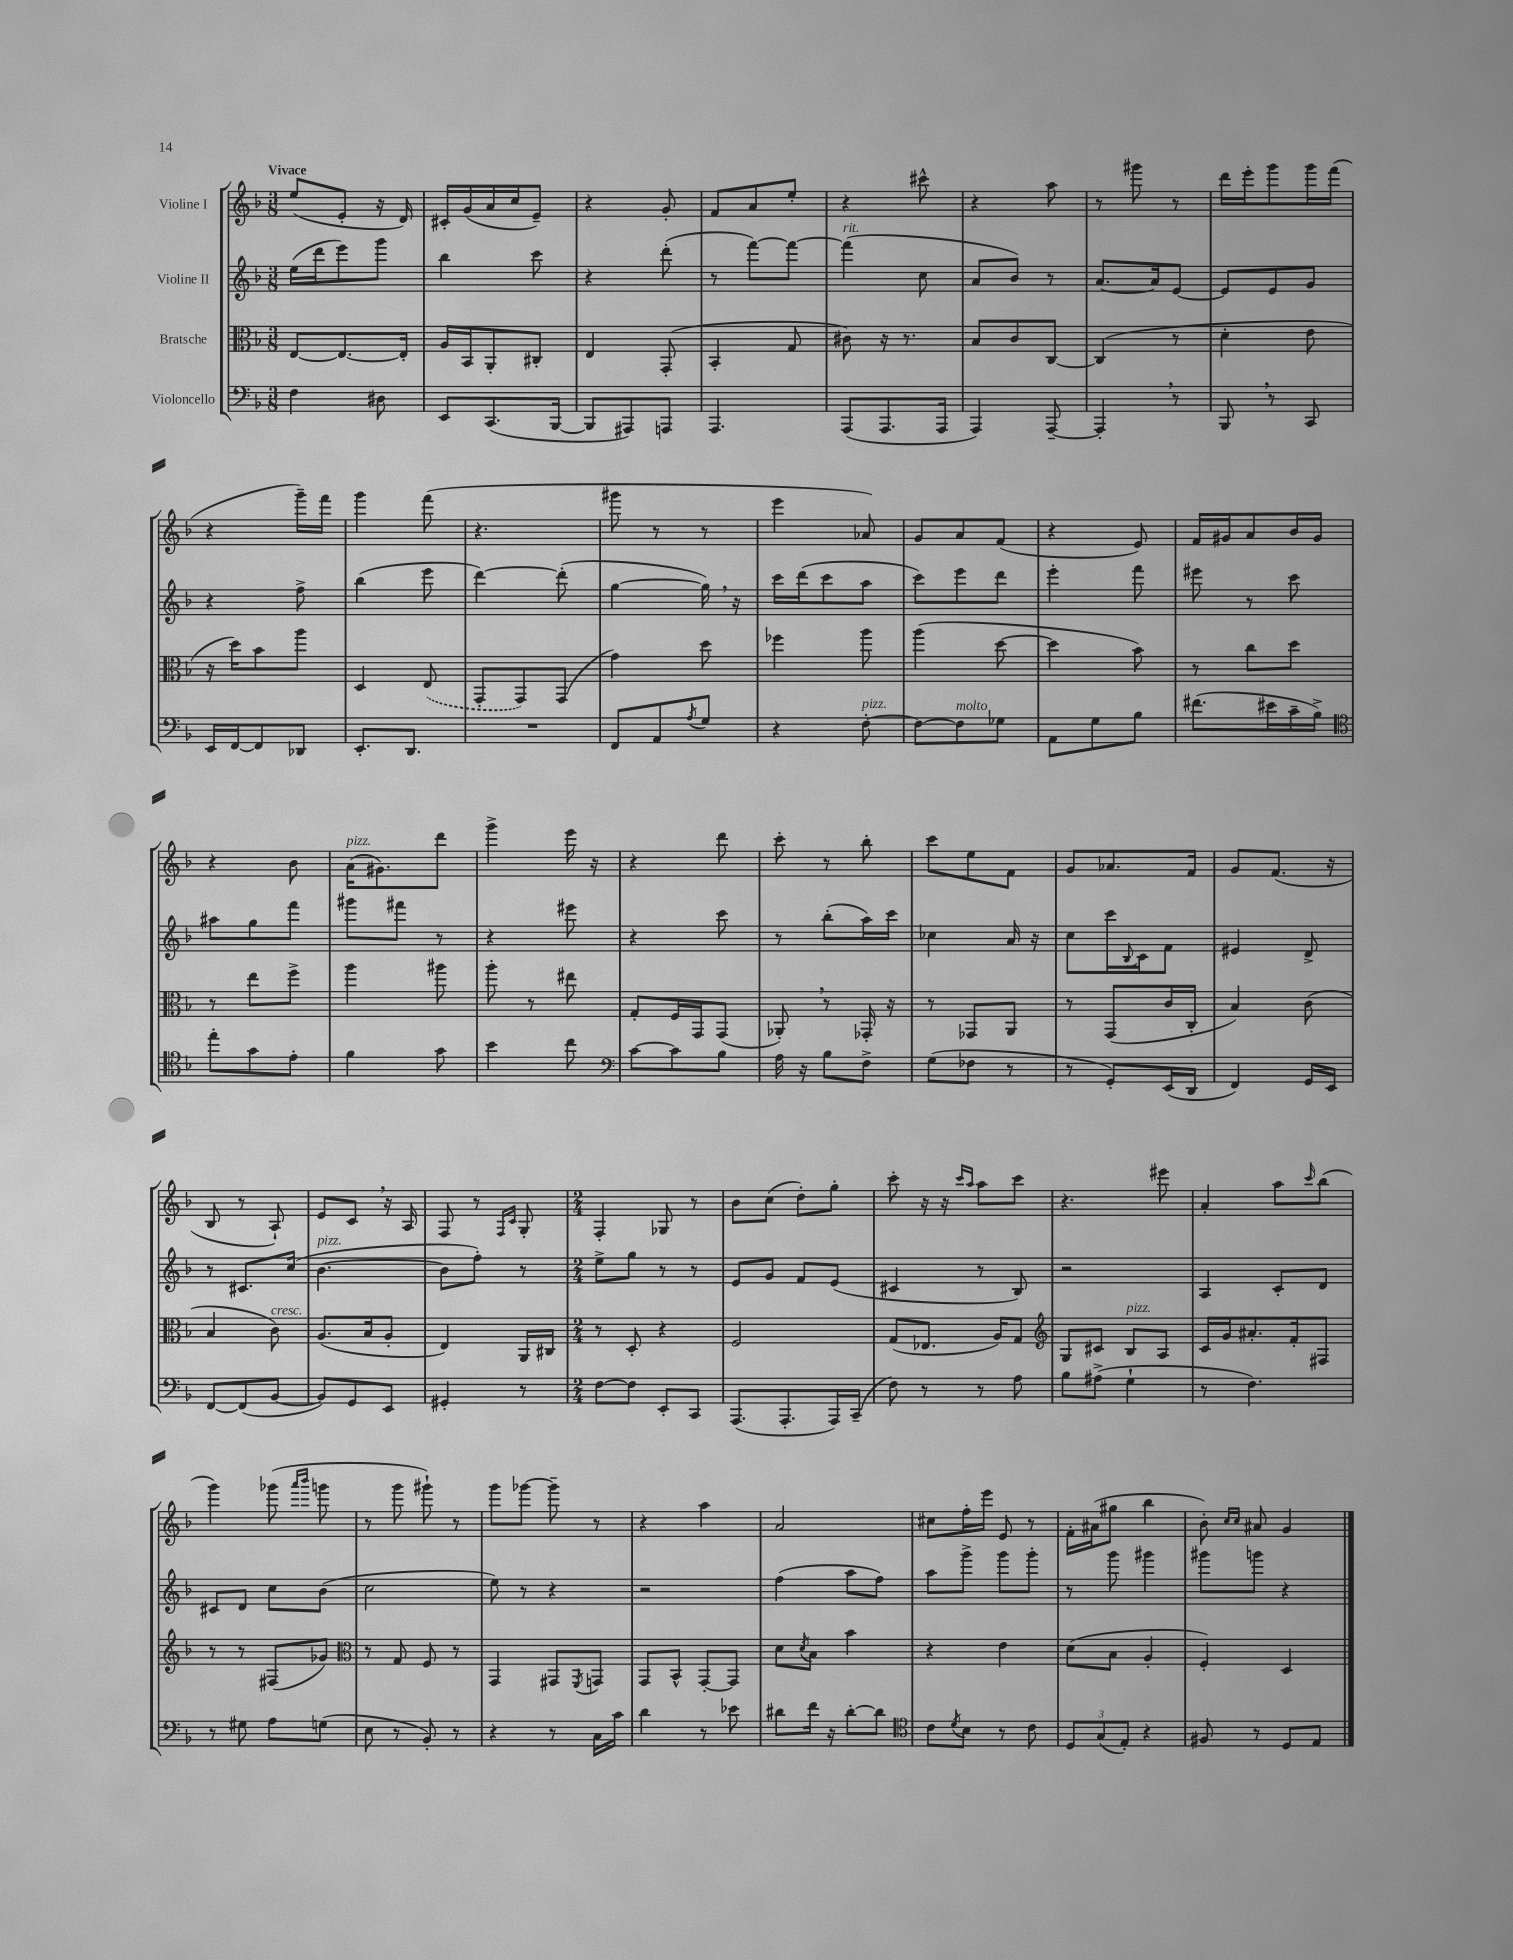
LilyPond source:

<<
\new StaffGroup <<
\new Staff = "s0" \with { instrumentName = "Violine I" } {
    \clef treble \key f \major \numericTimeSignature \time 3/8 \tempo "Vivace"
    e''8( e'8-. r16 d'16) |
    cis'16-. g'16( a'16 c''16 e'8--) |
    r4 g'8-. |
    f'8 a'8 e''8-. |
    r4 cis'''8-^ |
    r4 a''8 |
    r8 gis'''8 r8 |
    d'''16 e'''16-. g'''8 g'''16 f'''16( |
    r4 g'''16--) f'''16 |
    g'''4 f'''8( |
    r4. |
    gis'''8 r8 r8 |
    e'''4 aes'8) |
    g'8 a'8 f'8( |
    r4 e'8) |
    f'16 gis'16 a'8 bes'16 gis'16 |
    r4 bes'8 |
    a'16^\markup { \italic "pizz." }( gis'8.) d'''8 |
    g'''4-> e'''16 r16 |
    r4 d'''8 |
    c'''8-. r8 bes''8-. |
    c'''8 e''8 f'8 |
    g'8 aes'8. f'16 |
    g'8 f'8.( r16 |
    bes8 r8 a8-!) |
    e'8 c'8 \breathe r16 a16 |
    f8 r8 \grace { f16 c'16 } g8-. |
    \numericTimeSignature \time 2/4 f4-. ges8 r8 |
    bes'8 c''8( d''8-.) g''8-. |
    c'''8-. r16 r16 \grace { c'''16 a''16 } a''8 c'''8 |
    r4. eis'''8 |
    a'4-. a''8 \grace { c'''16 } bes''8( |
    g'''4) ges'''8( \grace { a'''16 bes'''16 } g'''8 |
    r8 g'''8 gis'''8-!) r8 |
    g'''8 ges'''8~ ges'''8-- r8 |
    r4 a''4 |
    a'2 |
    cis''8 f''16-. e'''16 e'8 r8 |
    f'16-. ais'16( gis''8 bes''4 |
    bes'8-.) \grace { c''16 c''16 } ais'8 g'4 \bar "|." |
}
\new Staff = "s1" \with { instrumentName = "Violine II" } {
    \clef treble \key f \major \numericTimeSignature \time 3/8
    e''16( d'''16 e'''8) g'''8 |
    bes''4 c'''8 |
    r4 d'''8-.( |
    r8 f'''8~) f'''8~ |
    f'''4^\markup { \italic "rit." }( c''8 |
    a'8 bes'8) r8 |
    a'8.~ a'16 e'8~ |
    e'8 e'8 g'8 |
    r4 f''8-> |
    bes''4( e'''8 |
    d'''4~) d'''8-.( |
    g''4~ g''16) \breathe r16 |
    c'''16 d'''16( c'''8 a''8 |
    c'''8) e'''8 d'''8 |
    e'''4-. f'''8 |
    eis'''8 r8 c'''8 |
    ais''8 g''8 f'''8 |
    gis'''8 fis'''8 r8 |
    r4 eis'''8 |
    r4 c'''8 |
    r8 bes''8-.( a''16) c'''16 |
    ces''4 a'16 r16 |
    c''8 c'''16 \appoggiatura { bes8 } c'16 f'8 |
    eis'4 d'8-> |
    r8 cis'8. c''16( |
    bes'4.~^\markup { \italic "pizz." } |
    bes'8 f''8-.) r8 |
    \numericTimeSignature \time 2/4 e''8-> g''8 r8 r8 |
    e'8 g'8 f'8 e'8( |
    cis'4 r8 bes8) |
    r2 |
    a4 c'8-. d'8 |
    cis'8 d'8 c''8 bes'8( |
    c''2 |
    e''8) r8 r4 |
    r2 |
    f''4( a''8 f''8) |
    a''8 g'''8-> g'''8 g'''8-. |
    r8 g'''8 gis'''4 |
    gis'''8 g'''8 r4 \bar "|." |
}
\new Staff = "s2" \with { instrumentName = "Bratsche" } {
    \clef alto \key f \major \numericTimeSignature \time 3/8
    e8~ e8.~ e16-. |
    a16 bes,16 a,8-. cis8-. |
    e4 g,8-.( |
    bes,4-. g8 |
    cis'8) r16 r8. |
    bes8 c'8 c8~ |
    c4( r8 |
    d'4-. e'8 |
    r16 d''16) bes'8 a''8 |
    d4 \once \slurDashed e8( |
    g,8-. g,8) g,8( |
    g'4) d''8 |
    fes''4 a''8 |
    a''4( d''8~ |
    d''4 bes'8) |
    r8 c''8 d''8 |
    r8 e''8 f''8-> |
    a''4 ais''8 |
    a''8-. r8 eis''8 |
    g8-. f16 g,16 g,8( |
    aes,8-.) \breathe r8 ges,16-. r16 |
    r8 ges,8 a,8 |
    r8 g,8( c'16 c16-. |
    bes4) c'8( |
    bes4 c'8^\markup { \italic "cresc." }) |
    a8.( bes16 a8-. |
    e4) a,16 cis16 |
    \numericTimeSignature \time 2/4 r8 d8-. r4 |
    f2 |
    g8( ees8. a16) g8 |
    \clef treble g8 cis'8 bes8^\markup { \italic "pizz." } a8 |
    c'16 g'16 ais'8.-. f'16-. fis8 |
    r8 r8 fis8( ges'8) |
    \clef alto r8 g8 f8 r8 |
    g,4 gis,8 \acciaccatura { f,8 } g,8 |
    g,8 bes,8-^ g,8~-. g,8 |
    d'8 \acciaccatura { d'8 } bes8 bes'4 |
    r4 e'4 |
    d'8( bes8 a4-. |
    f4-.) d4 \bar "|." |
}
\new Staff = "s3" \with { instrumentName = "Violoncello" } {
    \clef bass \key f \major \numericTimeSignature \time 3/8
    f4 dis8 |
    e,8 c,8.( bes,,16~ |
    bes,,8 ais,,8) a,,8 |
    a,,4. |
    a,,8( a,,8. a,,16 |
    a,,4) a,,8~-- |
    a,,4-. \breathe r8 |
    bes,,8 \breathe r8 c,8 |
    e,16 f,16~ f,8 des,8 |
    e,8.-. d,8. |
    R4. |
    f,8 a,8 \acciaccatura { a8 } g8 |
    r4 f8~-.^\markup { \italic "pizz." } |
    f8~ f8^\markup { \italic "molto" } ges8 |
    a,8 g8 bes8 |
    fis'8.( eis'16 c'16-- bes16->) |
    \clef tenor e''8-. g'8 e'8-. |
    f'4 g'8 |
    bes'4 c''8 |
    \clef bass c'8~ c'8 bes8 |
    a16 r16 bes8 f8-> |
    g8( fes8 r8 |
    r8 g,8-.) e,16( d,16 |
    f,4) g,16 e,16 |
    f,8~ f,8( bes,8~ |
    bes,8) g,8 e,8 |
    gis,4-. r8 |
    \numericTimeSignature \time 2/4 f8~ f8 e,8-. c,8 |
    a,,8.( a,,8.-. a,,16) c,16--( |
    f8) r8 r8 a8 |
    bes8 ais8->( g4-! |
    r8 f4.) |
    r8 gis8 a8 g8( |
    e8 r8 bes,8-.) r8 |
    r4 r8 c16 c'16 |
    d'4 r8 ees'8 |
    dis'8 f'16 r16 dis'8~-. dis'8 |
    \clef tenor c'8 \acciaccatura { d'8 } bes8 r8 c'8 |
    \tuplet 3/2 { d8 g8( e8-.) } r4 |
    fis8 r8 d8 e8 \bar "|." |
}
>>
>>
\layout { \context { \Score \remove "Bar_number_engraver" } }
